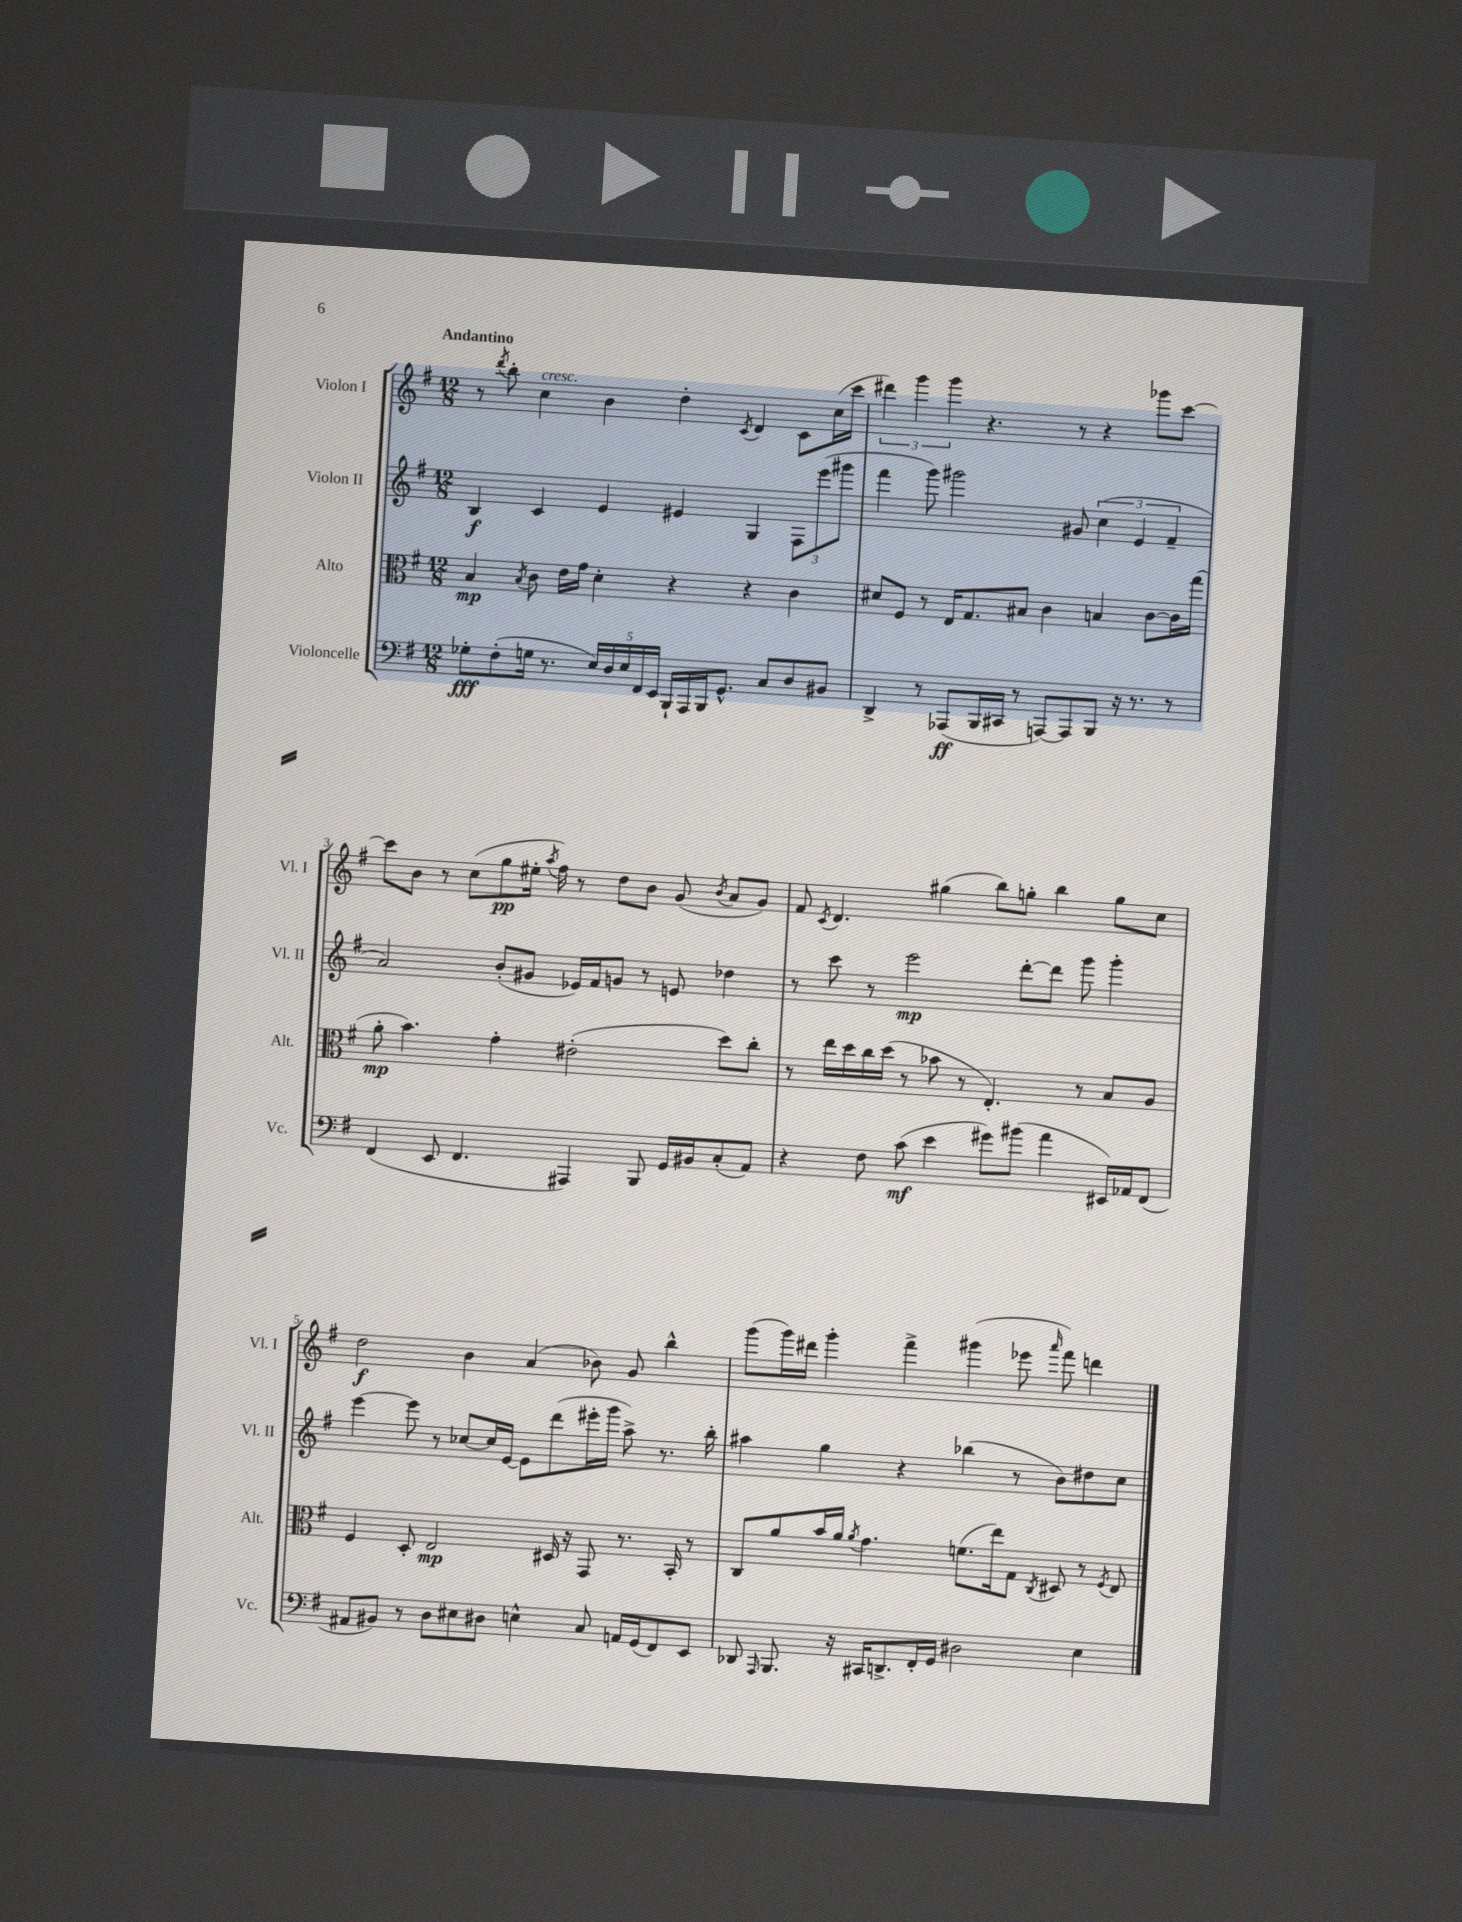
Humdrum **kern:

**kern	**kern	**kern	**kern
*staff4	*staff3	*staff2	*staff1
*clefF4	*clefC3	*clefG2	*clefG2
*k[f#]	*k[f#]	*k[f#]	*k[f#]
*M12/8	*M12/8	*M12/8	*M12/8
8G-'	4B	4B	8r
.	.	.	8qddd
(8F#'	.	.	8bb'
.	8qB	.	.
16G	8c	4c	4cc
8.r	.	.	.
.	16e	.	.
.	16g	.	.
20E)	4d'	4e	4b
20D	.	.	.
20E	.	.	.
20FF#	.	.	.
20EE	.	.	.
16BBB`	4r	4e#	4dd'
16AAA	.	.	.
16BBB	.	.	.
8.GG^^	.	.	.
.	.	.	8qc
.	4r	4G	4d
8C	.	.	.
8D	4c	12F#	8c
.	.	(12eee	.
8BB#	.	.	(16cc
.	.	12ggg#	.
.	.	.	16ccc
=	=	=	=
4DD^	8d#	4fff#	6ddd#)
.	8F#	.	.
.	.	.	6ggg
8r	8r	8ggg)	.
.	.	.	6ggg
(8AAA-	16E	2ggg#	.
.	8.G	.	.
16BBB	.	.	4.r
16CC#	.	.	.
8r	8B#	.	.
[8AAA)	4c	.	.
8AAA]	.	8g#	8r
8BBB	4B	(6cc	4r
16r	.	.	.
.	.	6e	.
8.r	.	.	.
.	[8c	.	8ggg-
.	.	6f#~	.
8r	16c]	.	[8ccc
.	(16gg	.	.
=	=	=	=
(4FF#	8a'	2a)	8ccc]
.	4.b)	.	8b
8EE	.	.	8r
4.FF#	.	.	(8cc
.	4g'	(8b'	8gg
.	.	8g#	16ee#'
.	.	.	8qaa
.	.	.	16ff#)
4AAA#)	(2e#'	16e-)	8r
.	.	16f#	.
.	.	8g	8dd
8BBB	.	8r	8b
16GG	.	8e	(8g
16BB#	.	.	.
.	.	.	8qb
(8C'	8dd)	4dd-	8a
8AA)	8cc'	.	8g)
=	=	=	=
4r	8r	8r	8f#
.	.	.	8qc
.	16ee	8ccc	4.d
.	16dd	.	.
8F#	16cc	8r	.
.	(16dd	.	.
(8c	8r	2eee	.
4e	8b-	.	(4gg#
.	8r	.	.
8g#)	4.E')	.	8bb)
(8b#	.	[8ddd'	8gg'
4a	.	8ddd]	4bb
.	8r	8ggg	.
16EE#)	8B	4ggg'	8gg
16AA-	.	.	.
(8FF#	8A	.	8cc
=	=	=	=
8AA#	4F#	[4eee	2dd
8BB#)	.	.	.
8r	8D'	8eee]	.
8D	2E	8r	.
8E#	.	[8cc-	4b
8D#	.	16cc-]	.
.	.	[16e	.
4E^^	.	8e]	(4a
.	16D#	(8ddd	.
.	16r	.	.
8C	8GG	16eee#'	8b-)
.	.	16ggg	.
16AA	8.r	8aa^)	8g
(16GG	.	.	.
8FF#)	.	8.r	4bb^^
.	16BB'	.	.
8EE	8r	.	.
.	.	16bb'	.
=	=	=	=
8DD-	8C	4aa#	(8ggg
16qqAAA	.	.	.
8.BBB	8a	.	16ggg)
.	.	.	16ddd#
.	16b	4gg	4ggg'
16r	16a	.	.
.	8qa	.	.
16CC#	4.g	.	.
8.DD^	.	.	.
.	.	4r	4fff#^
16FF#'	.	.	.
16GG	.	.	.
2D#	(8.f	(4bb-	(4ggg#
.	16ee)	.	.
.	8G	8r	8eee-
.	8qC	.	16qqaaa
.	8D#	8b)	8fff#)
4E	8r	8dd#	4ddd
.	8qF#	.	.
.	8E	8cc	.
==	==	==	==
*-	*-	*-	*-
